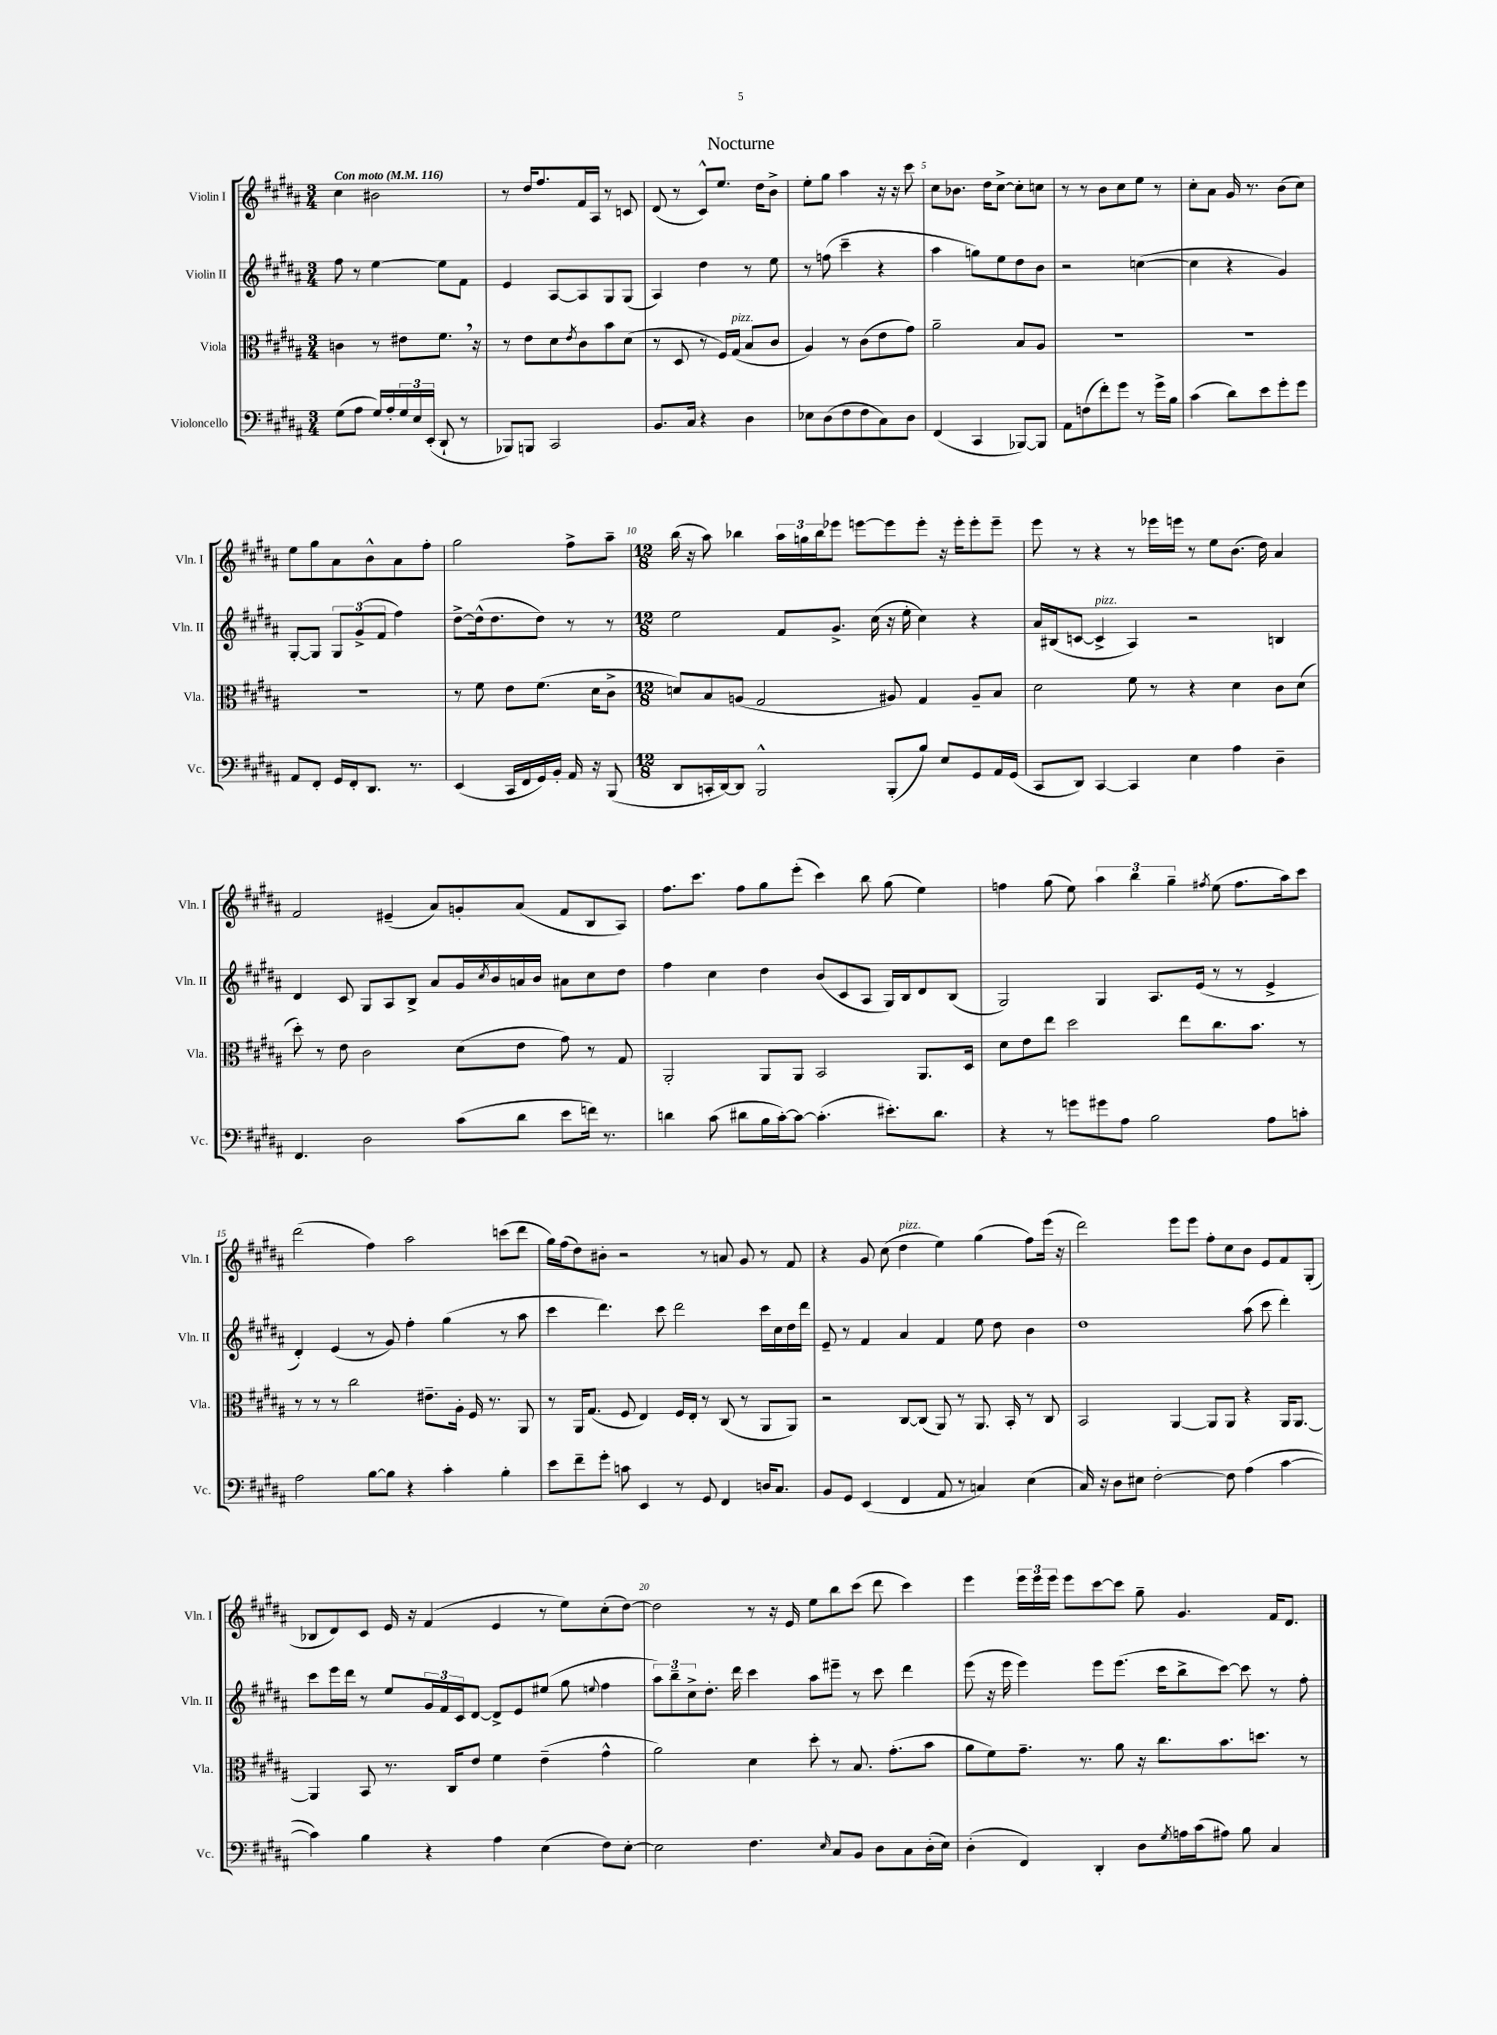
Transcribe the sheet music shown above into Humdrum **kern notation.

**kern	**kern	**kern	**kern
*part4	*part3	*part2	*part1
*staff4	*staff3	*staff2	*staff1
*I"Violoncello	*I"Viola	*I"Violin II	*I"Violin I
*I'Vc.	*I'Vla.	*I'Vln. II	*I'Vln. I
*clefF4	*clefC3	*clefG2	*clefG2
*k[f#c#g#d#a#]	*k[f#c#g#d#a#]	*k[f#c#g#d#a#]	*k[f#c#g#d#a#]
*M3/4	*M3/4	*M3/4	*M3/4
*MM116	*MM116	*MM116	*MM116
=1	=1	=1	=1
!	!	!	!LO:TX:a:B:t=Con moto
(8G#\L	4cn\	8ff#\	4cc#\
8A#\J	.	8r	.
16G#/LL)	8r	[4ee\	2b#X\
16A#'/	.	.	.
24G#/	8e#X\L	.	.
24E/	.	.	.
(24EE'/JJ	.	.	.
8DD#`/	8.f#,\J	8ee\L]	.
8r	.	8f#\J	.
.	16r	.	.
=2	=2	=2	=2
8BBB-X/L)	8r	4e/	8r
8BBBn/J	8e\L	.	16dd#/KL
.	.	.	8.ff#/
2CC#/	8d#\	[8A#/L	.
.	8qe/	.	.
.	8c#\	8A#/]	16f#/L
.	.	.	16A#/JJ
.	8b\	8G#/	8r
.	(8d#\J	(8G#/J	8cn/
=3	=3	=3	=3
8.BB/L	8r	4A#/)	(8d#/
.	8D#/	.	8r
16C#/Jk	.	.	.
4r	8r	4dd#\	8c#^^/L)
.	16F#/LL)	.	8.ee/J
!	!LO:TX:a:i:t=pizz.	!	!
.	(16G#/JJ	.	.
4D#\	8B/L	8r	.
.	.	.	16dd#\KL
.	8c#/J	8ee\	8b^\J
=4	=4	=4	=4
8E-X\L	4A#/)	8r	8ee'\L
(8D#\	.	(8ffn\	8gg#\J
8F#\	8r	4ccc#~\	4aa#\
8F#\	(8c#\L	.	.
8C#\)	8e\	4r	16r
.	.	.	16r
8D#\J	8g#\J)	.	8ccc#\
=5	=5	=5	=5
(4FF#/	2a#~\	4aa#\	8cc#\L
.	.	.	8.b-X\J
4CC#/	.	8ggn\L)	.
.	.	.	16dd#\KL
.	.	8ee\	[8cc#^\J
[8BBB-X/L)	8B/L	8dd#\	8cc#'\L]
8BBB-/J]	8A#/J	8b\J	8ccn\J
=6	=6	=6	=6
8AA#\L	2.r	2r	8r
(8Fn\	.	.	8r
8f#'\)	.	.	8b\L
8g#\J	.	.	8cc#\
8r	.	([4ccn\	8ee\J
16g#^\LL	.	.	8r
16B\JJ	.	.	.
=7	=7	=7	=7
(4c#\	2.r	4cc\]	8cc#'\L
.	.	.	8a#\J
8d#\L)	.	4r	16g#/
.	.	.	8.r
8e\	.	.	.
8g#'\	.	4g#/)	(8b\L
8g#\J	.	.	8cc#\J)
!!LO:LB:g=z
=8	=8	=8	=8
8AA#/L	2.r	[8G#'/L	8ee\L
8FF#'/J	.	8G#/J]	8gg#\
16GG#/LL	.	12G#/L	8a#\
16FF#'/J	.	.	.
.	.	(12g#^/	.
8.DD#/J	.	.	8b^^\
.	.	12f#/J	.
.	.	4ff#\)	8a#\
8.r	.	.	.
.	.	.	8ff#'\J
=9	=9	=9	=9
(4EE/	8r	[8dd#^\L	2gg#\
.	8f#\	(16dd#^^\k]	.
.	.	8.dd#\	.
16CC#/LL	8e\L	.	.
16FF#/	.	.	.
16GG#/)	(8.f#\J	8dd#\J)	.
16BB'/JJ	.	.	.
16AA#/	.	8r	8ff#^\L
16r	16d#\KL	.	.
(8BBB/	8c#^\J	8r	8aa#~\J
=10	=10	=10	=10
*M12/8	*M12/8	*M12/8	*M12/8
8DD#/L	8dn/L)	2ee\	(16bb\
.	.	.	16r
16CCn'/L	8B/	.	8aa#\)
[16DD#/J)	.	.	.
8DD#/J]	(8An/J	.	4bb-X\
2BBB^^/	2G#/	.	.
.	.	8f#/L	24aa#\LL
.	.	.	24ggn\
.	.	.	24bb-\J
.	.	8.g#^/J	8eee-X\J
.	.	.	[8eeen\L
.	.	(16cc#\	.
(8BBB'/L	8A#X/)	16r	8eee\]
.	.	16ee'\	.
8B/J)	4G#/	4cc#\)	8eee'\J
8E/L	.	.	16r
.	.	.	16eee'\KL
8GG#/	8A#~/L	4r	8eee'\
16AA#/L	8B/J	.	8eee~\J
(16GG#/JJ	.	.	.
=11	=11	=11	=11
8CC#/L	2d#\	16a#/LL	8eee\
.	.	(16B#X/J	.
8DD#/J)	.	[8cn/J	8r
!	!	!LO:TX:a:i:t=pizz.	!
[4CC#/	.	4c^/]	4r
4CC#/]	8f#\	4A#/)	8r
.	8r	.	16eee-X\LL
.	.	.	16eeen\JJ
4E\	4r	2r	8r
.	.	.	8ee\L
4A#\	4d#\	.	(8.b\J
.	.	.	16dd#\)
4D#~\	8c#\L	4Bn/	4a#/
.	(8d#\J	.	.
!!LO:LB:g=z
=12	=12	=12	=12
4.FF#/	8dd#'\)	4d#/	2f#/
.	8r	.	.
.	8e\	8c#/	.
2D#\	2c#\	8G#/L	.
.	.	8A#/	(4e#X~/
.	.	8B^/J	.
.	.	8a#/L	8a#/L)
(8c#\L	(8d#\L	16g#/L	8gn'/
.	.	8qcc#/	.
.	.	16b/	.
8d#\J	8e\J	16an/	(8a#/J
.	.	16b/JJ	.
8e\L	8g#\)	8a#X\L	8f#/L
16fn\Jk)	8r	8cc#\	8B/
8.r	.	.	.
.	8G#/	8dd#\J	8A#/J)
=13	=13	=13	=13
4dn\	2AA#'/	4ff#\	8.ff#\L
.	.	.	8.ccc#\J
(8c#\	.	4cc#\	.
8d#X\L	.	.	8ff#\L
16B\L	8AA#/L	4dd#\	8gg#\
[16c#'\J)	.	.	.
8c#\J_	8AA#/J	.	(8eee'\J
(4.c#'\]	2BB/	(8b/L	4ccc#\)
.	.	8c#/	.
.	.	8A#/J	8bb\
8.e#X'\L)	.	16G#/LL)	(8gg#\
.	.	16B/J	.
.	8.AA#/L	8d#/	4ee\)
8.d#\J	.	.	.
.	.	(8B/J	.
.	16D#/Jk	.	.
=14	=14	=14	=14
4r	8d#\L	2G#/)	4ffn\
.	8e\	.	.
8r	8ee\J	.	(8gg#\
8gn\L	2dd#\	.	8ee\)
8g#X\	.	4G#/	6aa#\
8A#\J	.	.	.
.	.	.	6bb\
2B\	.	8.A#/L	.
.	.	.	6gg#~\
.	8ee\L	.	.
.	.	(16e/Jk	.
.	.	.	8qff#X/
.	8.cc#\	8r	(8ee\
.	.	8r	8.ff#\L
.	8.b\J	.	.
8A#\L	.	4e^/	.
.	.	.	16aa#\k)
8cn'\J	8r	.	8ccc#\J
!!LO:LB:g=z
=15	=15	=15	=15
2A#\	8r	4d#'/)	(2ddd#\
.	8r	.	.
.	8r	(4e/	.
.	2cc#\	.	.
[8B\L	.	8r	4ff#\)
8B\J]	.	8g#/)	.
4r	.	4ff#'\	2aa#\
.	8.e#X~\L	.	.
4c#'\	.	(4gg#\	.
.	16A#'\Jk	.	.
.	16F#/	.	.
.	8.r	.	.
4B'\	.	8r	(8cccn\L
.	8AA#/	8aa#\	8ddd#\J
=16	=16	=16	=16
8e\L	8r	4ccc#\	16gg#\LL)
.	.	.	(16ff#\J
8f#~\	16AA#/KL	.	8dd#\)
.	(8.G#/J	.	.
8g#'\J	.	4.ddd#\)	8b#X'\J
8cn\	8F#/	.	2r
4EE/	4E/)	.	.
.	.	8ccc#\	.
8r	16F#/LL	2ddd#\	.
.	16E'/JJ	.	.
8GG#/	8r	.	8r
4FF#/	(8C#/	.	8an/
.	8r	.	8g#/
16Dn/KL	8AA#/L	16ccc#\LL	8r
8.C#/J	.	16cc#\	.
.	8AA#/J)	16dd#\	8f#/
.	.	16ddd#\JJ	.
=17	=17	=17	=17
8BB/L	2r	8e~/	4r
8GG#/J	.	8r	.
(4EE/	.	4f#/	8g#/
.	.	.	(8cc#\
!	!	!	!LO:TX:a:i:t=pizz.
4FF#/	[8C#/L	4a#/	4dd#\
.	(8C#/J]	.	.
8AA#/	8AA#/)	4f#/	4ee\)
8r	8r	.	.
4Cn/)	8.AA#/	8ee\	(4gg#\
.	.	8dd#\	.
.	16BB'/	.	.
(4E\	8r	4b\	8ff#\L)
.	8C#/	.	(16eee\Jk
.	.	.	16r
=18	=18	=18	=18
16C#/)	2BB/	1dd#	2ddd#\)
16r	.	.	.
8D#\L	.	.	.
8E#X\J	.	.	.
[2F#'\	.	.	.
.	[4AA#/	.	8eee\L
.	.	.	8eee\J
.	8AA#/L]	.	8ff#'\L
8F#\]	8AA#/J	.	8cc#\
(4A#\	4r	(8aa#\	8b\J
.	.	8ccc#\	8e/L
[4c#\	16AA#/KL	4ddd#'\)	8f#/
.	[8.AA#/J	.	.
.	.	.	(8G#'/J
!!LO:LB:g=z
=19	=19	=19	=19
4c#\])	4AA#/]	8ccc#\L	8B-X/L
.	.	16eee\L	8d#/)
.	.	16ddd#\JJ	.
4B\	8BB/	8r	8c#/J
.	8.r	8ee/L	16e/
.	.	.	16r
4r	.	24g#/L	(4f#/
.	.	24f#/	.
.	16C#/KL	.	.
.	.	24c#/J	.
.	8e/J	[8d#/J	.
4A#\	4f#\	8d#^/L]	4e/
.	.	8e/	.
(4E\	(4e~\	(8ee#X/J	8r
.	.	8gg#\	8ee\L)
.	.	8qqeen/	.
8F#\L)	4g#^^\	4ff#\	(8cc#'\
[8E'\J	.	.	[8dd#\J)
=20	=20	=20	=20
2E\]	2a#\)	12aa#\L)	2dd#\]
.	.	12bb~\	.
.	.	12cc#^\	.
.	.	8.dd#'\J	.
.	.	16ddd#\	.
4.F#\	4d#\	4ccc#\	8r
.	.	.	16r
.	.	.	16e/
.	8dd#'\	8aa#\L	8ee\L
16qqE/	.	.	.
8C#/L	8r	8eee#X~\J	8bb\
8BB/J	8.B/	8r	(8ccc#\J
8D#\L	.	8ccc#\	8ddd#\
.	(8.g#'\L	.	.
8C#\	.	4ddd#\	4ccc#\)
(16D#'\L	8b\J	.	.
16E\JJ)	.	.	.
=21	=21	=21	=21
(4D#'\	8a#\L	(8eee\	4eee\
.	8f#\)	16r	.
.	.	16eee\	.
4FF#/)	8.g#~\J	4eee\)	24eee\LL
.	.	.	24eee\
.	.	.	24eee\JJ
.	.	.	8eee\L
.	8.r	.	.
4DD#'/	.	8eee\L	[8ccc#\
.	8a#\	(8.eee\J	8ccc#\J]
8D#\L	16r	.	8gg#~\
.	8.cc#\L	16ccc#\KL	.
8qG#/	.	.	.
16An\L	.	8bb^\	4.g#/
(16c#\J	.	.	.
8A#X\J)	8.b\	[8ccc#\J)	.
8B\	.	8ccc#\]	.
.	8.ddn\J	.	.
4C#/	.	8r	16f#/KL
.	.	.	8.d#/J
.	8r	8ff#'\	.
==	==	==	==
*-	*-	*-	*-
